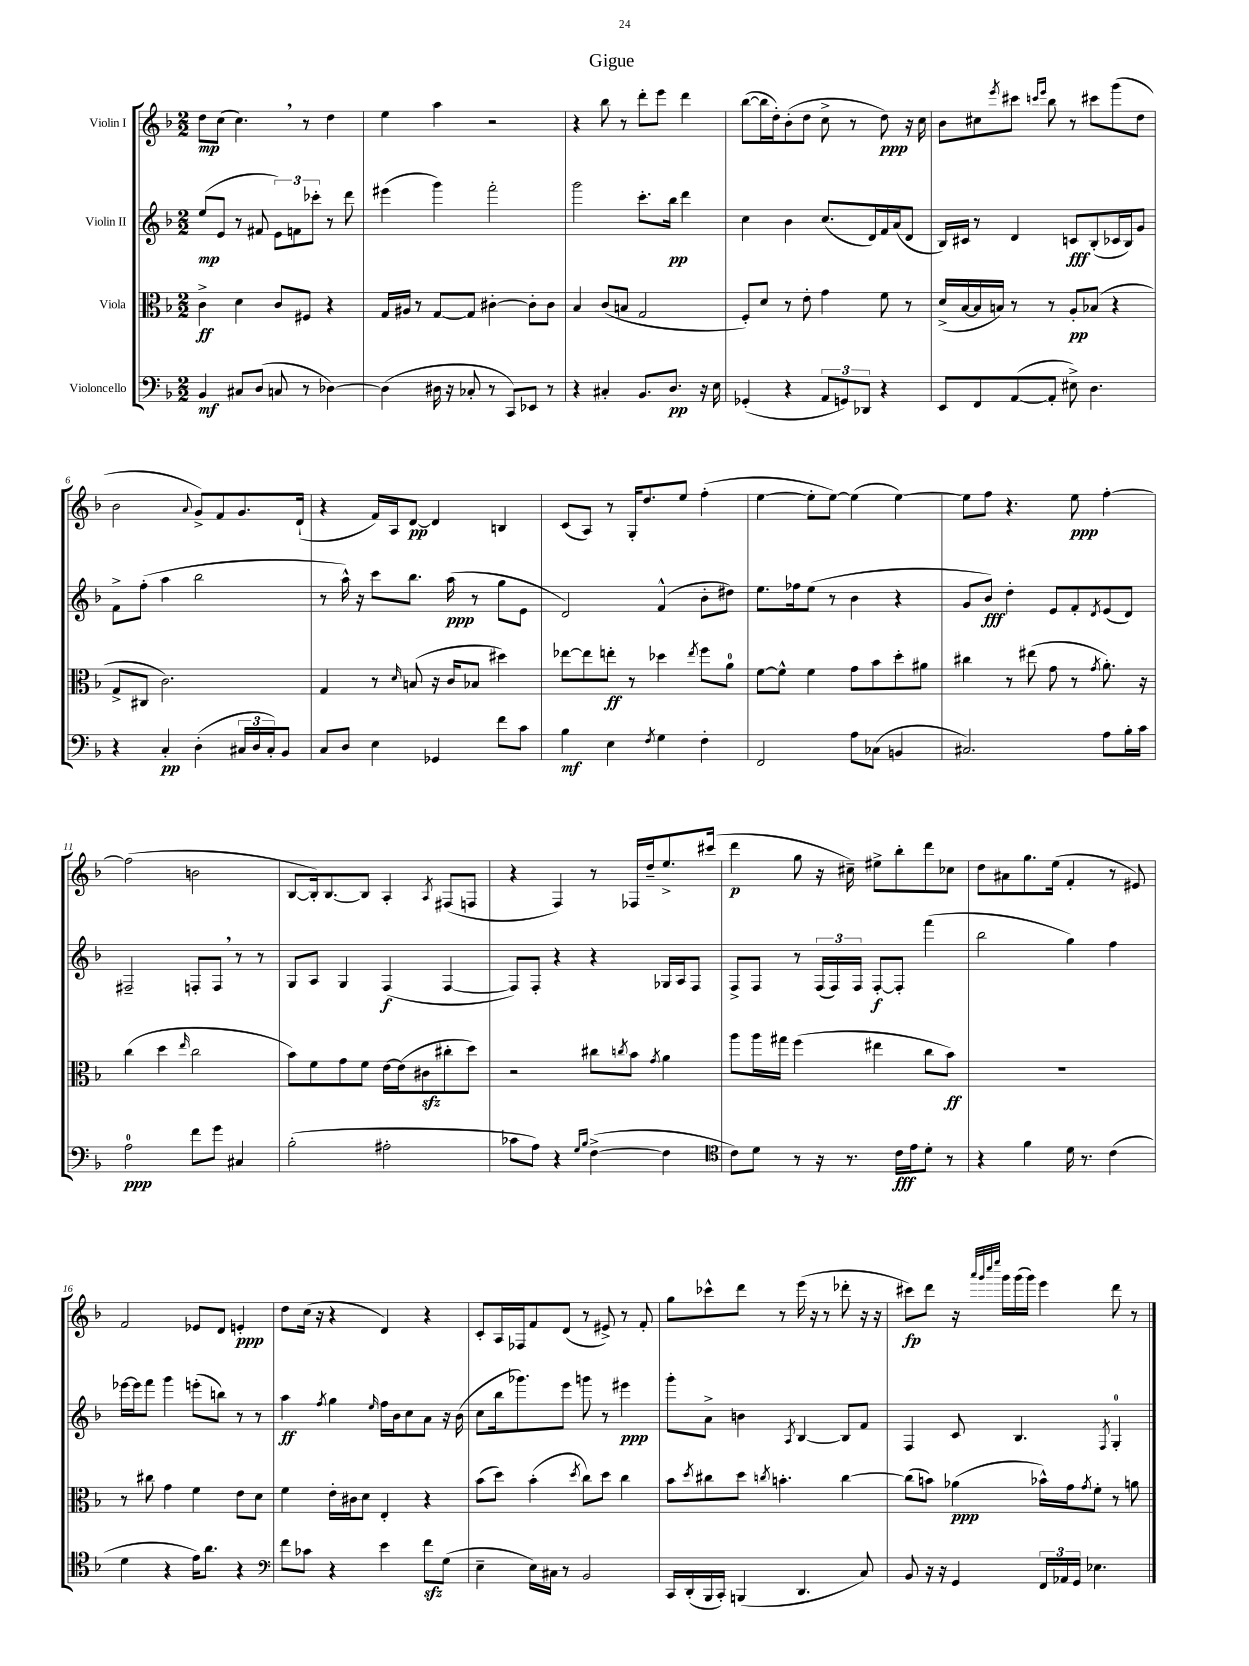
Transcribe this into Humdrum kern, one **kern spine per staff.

**kern	**kern	**kern	**kern
*staff4	*staff3	*staff2	*staff1
*clefF4	*clefC3	*clefG2	*clefG2
*k[b-]	*k[b-]	*k[b-]	*k[b-]
*M2/2	*M2/2	*M2/2	*M2/2
4BB-	4c^	(8ee	8dd
.	.	8e	(8cc
8C#	4d	8r	4.cc)
(8D	.	8f#	.
8C	8c	12e)	.
.	.	12f	.
8r	8F#	.	8r
.	.	12ccc-'	.
[4D-)	4r	8r	4dd
.	.	8ddd	.
=	=	=	=
(4D-]	16G	(4eee#	4ee
.	16A#	.	.
.	8r	.	.
16D#	[8G	4ggg)	4aa
16r	.	.	.
8C-'	8G]	.	.
8r	[4c#'	2fff'	2r
8CC)	.	.	.
8EE-	8c#']	.	.
8r	8c#	.	.
=	=	=	=
4r	4B-	2ggg	4r
4C#'	(8c	.	8bb-
.	8B	.	8r
8.BB-	2G	8.ccc'	8ddd'
.	.	.	8eee
8.D	.	16bb-	.
.	.	4ddd	4ddd
16r	.	.	.
16E	.	.	.
=	=	=	=
(4GG-'	8F')	4cc	([8bb-
.	8d	.	16bb-]
.	.	.	16dd')
4r	8r	4b-	(8b-'
.	8e'	.	8dd
12AA	4g	(8.cc	8cc^
12GG)	.	.	.
.	.	.	8r
12DD-	.	.	.
.	.	16d)	.
4r	8f	16f	8dd)
.	.	(16a	.
.	8r	8d	16r
.	.	.	16cc
=	=	=	=
8EE	(16d^	16B-)	8b-
.	[16B-	16c#	.
8FF	16B-]	8r	8cc#
.	16B)	.	.
.	.	.	8qeee
([8AA	8r	4d	8ccc#
.	.	.	16qqccc
.	.	.	16qqeee
8AA']	8r	.	8bb-
8E#^)	8A'	8c	8r
4.D	(8B-	(8B-'	8ccc#
.	4r	16c-	(8ggg
.	.	16B-)	.
.	.	8g	8dd
=	=	=	=
4r	8G^	8f^	2b-
.	8C#	(8ff'	.
4C'	2.c)	4aa	.
.	.	.	8qqa
(4D'	.	2bb-	8g^)
.	.	.	8f
24C#	.	.	8.g
24D	.	.	.
24C#')	.	.	.
8BB-	.	.	.
.	.	.	(16d`
=	=	=	=
8C	4G	8r	4r
8D	.	16aa^^)	.
.	.	16r	.
4E	8r	8ccc	16f)
.	.	.	16A
.	16qqd	.	.
.	(8B	8.bb-	[8d
4GG-	16r	.	4d]
.	16c	(16aa	.
.	8B-	8r	.
8f	4dd#)	8gg	4B
8c	.	8e	.
=	=	=	=
4B-	[8ee-	2d)	(8c
.	8ee-]	.	8A)
4E	8ee'	.	8r
.	8r	.	16G'
.	.	.	8.dd
8qF	.	.	.
4G	4dd-	(4f^^	.
.	.	.	8ee
.	8qee	.	.
4F'	8ff	8b-'	(4ff'
.	8a	8dd#)	.
=	=	=	=
2FF	[8f	8.ee	[4ee
.	8f^^]	.	.
.	.	16ff-	.
.	4f	(8ee	8ee']
.	.	8r	[8ee)
8A	8g	4b-	(4ee]
(8C-	8b-	.	.
4BB	8dd'	4r	[4ee)
.	8a#	.	.
=	=	=	=
2.C#)	4cc#	8g	8ee]
.	.	8b-)	8ff
.	8r	4dd'	4.r
.	(8ee#	.	.
.	8g	8e	.
.	8r	8f'	8ee
.	8qg	8qd	.
8A	8.a')	(8e	[4ff'
16B-'	.	8d)	.
16c	16r	.	.
=	=	=	=
2A	(4cc	2F#~	(2ff]
.	4dd	.	.
.	16qqee	.	.
8f	2cc	8F'	2b
8g	.	8F	.
4C#	.	8r	.
.	.	8r	.
=	=	=	=
(2B-'	8b-)	8G	[8B-
.	8f	8A	16B-'])
.	.	.	[8.B-
.	8g	4G	.
.	8f	.	8B-]
2A#'	[16e	(4F	4A'
.	(16e]	.	.
.	8c#	.	.
.	.	.	8qA
.	8cc#'	[4F	(8F#
.	8dd)	.	8F
=	=	=	=
8c-	2r	8F])	4r
8A)	.	8F'	.
4r	.	4r	4F)
16qqG	.	.	.
16qqB-	.	.	.
([4F^	8cc#	4r	8r
.	8qcc	.	.
.	8b-	.	16F-
.	.	.	16dd~
.	8qg	.	.
4F]	4a	16G-	8.ee^
.	.	16A	.
.	.	8F	.
.	.	.	(16ccc#
=	=	=	=
*clefC4	*	*	*
8c)	8aa	8F^	4ddd
8d	16aa	8F	.
.	16gg#	.	.
8r	(4ff	8r	8gg
16r	.	(24F	16r
.	.	24F)	.
8.r	.	.	16cc#~)
.	.	24F	.
.	4ee#	[8F'	8ee#^
16c	.	8F']	8bb-'
16e	.	.	.
8d'	8cc	(4fff	8ddd
8r	8b-)	.	8cc-
=	=	=	=
4r	1r	2bb-	8dd
.	.	.	8a#
4f	.	.	8.gg
.	.	.	(16ee
16d	.	4gg)	4f'
8.r	.	.	.
(4c	.	4ff	8r
.	.	.	8e#)
=	=	=	=
4d	8r	[16eee-	2f
.	.	16eee-]	.
.	8cc#	8fff	.
4r	4g	4ggg	.
16e)	4f	(8eee'	8e-
8.a	.	.	.
.	.	8bb)	8d
4r	8e	8r	4e'
.	8d	8r	.
=	=	=	=
*clefF4	*	*	*
8f	4f	4aa	8dd
8c-	.	.	(16cc
.	.	.	16r
.	.	8qff	.
4r	16e'	4gg	4r
.	16c#	.	.
.	8d	.	.
.	.	16qqee	.
4e	4E'	16ff	4d)
.	.	16b-	.
.	.	8cc	.
8f	4r	8a	4r
(8G	.	16r	.
.	.	(16b-	.
=	=	=	=
4E~	(8b-	8cc	8c'
.	8dd)	16bb-	16A
.	.	8.ggg-)	16F-
16E)	(4b-'	.	8f
16C#	.	.	.
8r	.	8eee	(8d
.	8qdd	.	.
2BB-	8cc)	8ggg	8r
.	8dd	8r	8e#^)
.	4cc	4eee#	8r
.	.	.	8f'
=	=	=	=
16CC	8b-	8ggg'	8gg
(16DD'	.	.	.
.	8qdd	.	.
16BBB-	8cc#	8a^	8ccc-^^
16CC')	.	.	.
(4BBB	8dd	4b	8ddd
.	8qcc	.	.
.	4.b'	.	8r
.	.	8qA	.
4.DD	.	[4B-	(16eee
.	.	.	16r
.	.	.	8r
.	[4cc	8B-]	8ddd-'
8C)	.	8f	16r
.	.	.	16r
=	=	=	=
8BB-	(8cc]	4F	8ccc#)
16r	8b)	.	8ddd
16r	.	.	.
4GG	(4a-	8c	16r
.	.	.	32qqaaa
.	.	.	32qqggg
.	.	.	32qqcccc
.	.	.	32qqeeee
.	.	.	16ggg
.	.	4.B-	(16ggg
.	.	.	16ggg)
24FF	16b-^^)	.	4eee
24AA-	.	.	.
.	16g	.	.
24GG	.	.	.
.	8qg	.	.
4.E-	8f'	.	.
.	.	8qF	.
.	8r	4G'	8ddd
.	8a	.	8r
==	==	==	==
*-	*-	*-	*-
